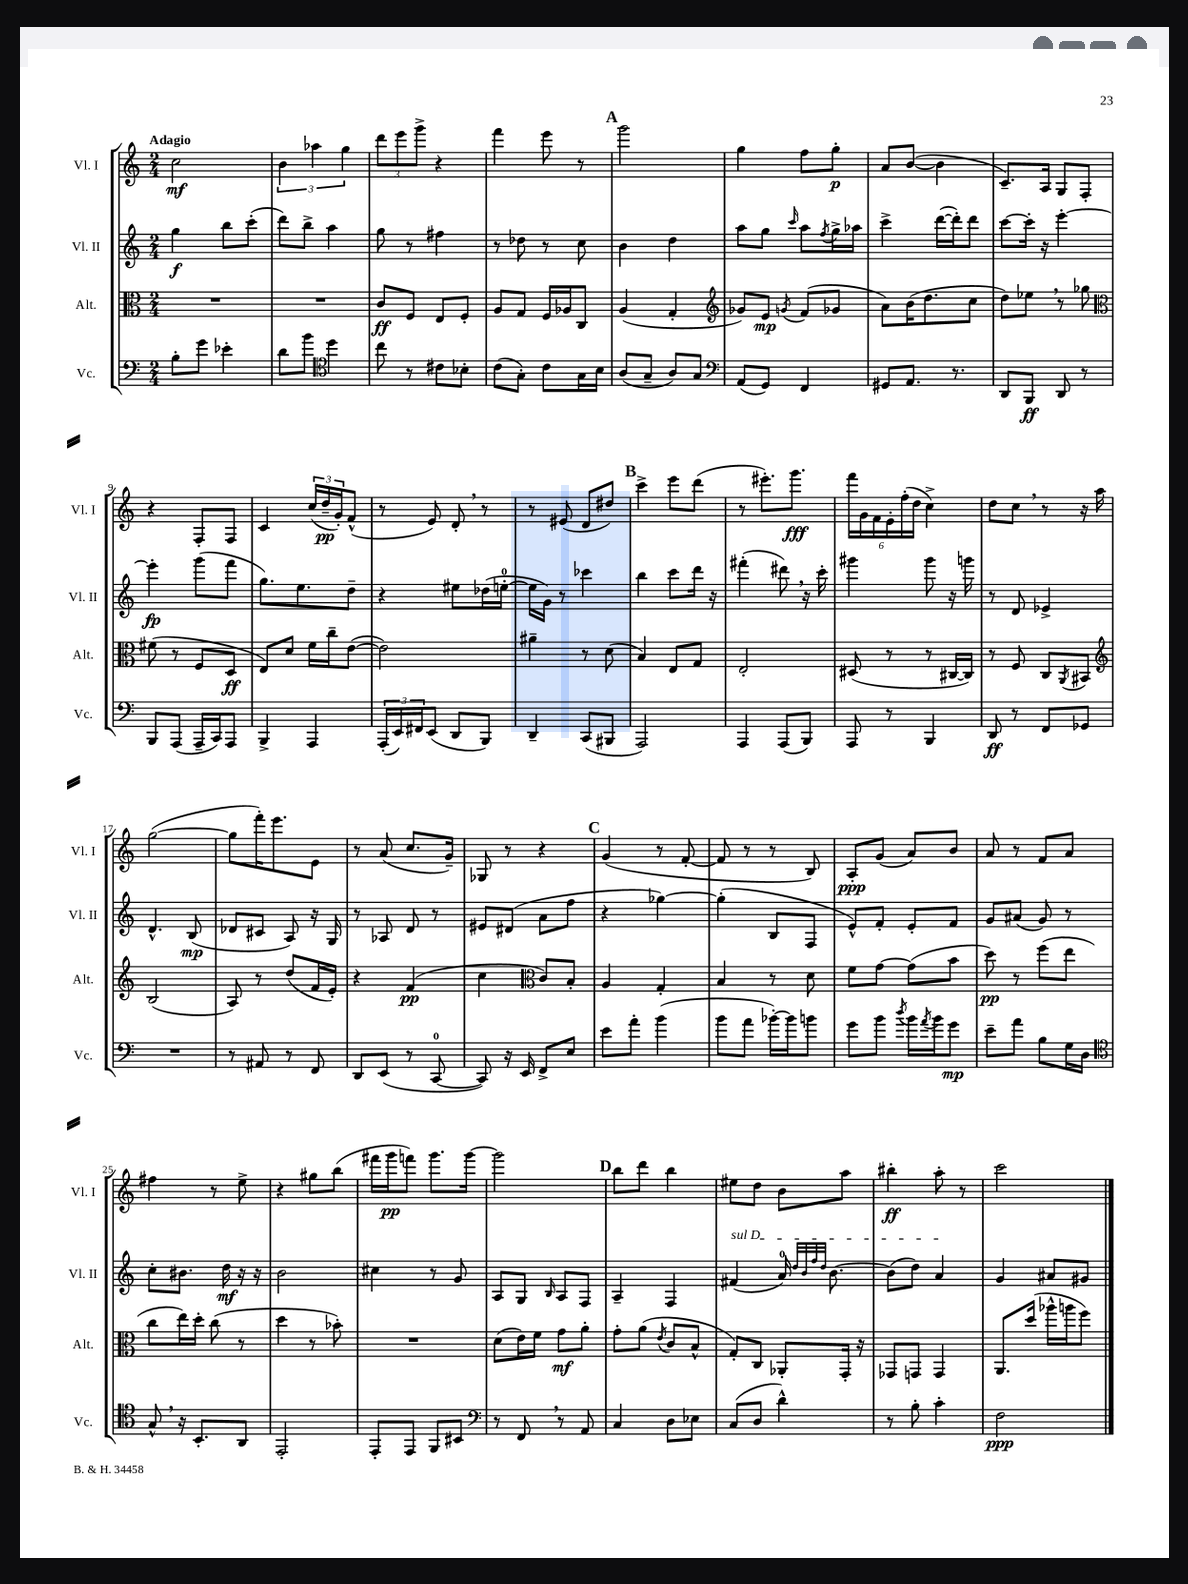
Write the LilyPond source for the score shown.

<<
\new StaffGroup <<
\new Staff = "s0" \with { instrumentName = "Vl. I" shortInstrumentName = "Vl. I" } {
    \clef treble \key c \major \numericTimeSignature \time 2/4 \tempo "Adagio"
    c''2\mf |
    \tuplet 3/2 { b'4 aes''4 g''4 } |
    \tuplet 3/2 { d'''8 e'''8 g'''8-> } r4 |
    f'''4 e'''8 r8 |
    \mark \markup { \bold "A" } g'''2 |
    g''4 f''8 g''8-.\p |
    a'8 b'8~( b'4 |
    c'8.--) a16 g8 f8-. |
    r4 f8-. f8 |
    c'4 \tuplet 3/2 { c''16( d''16--\pp g'16-.) } f'8-^( |
    r8 e'8) d'8-. \breathe r8 |
    r8 eis'8( d'8 dis''8) |
    \mark \markup { \bold "B" } c'''4-> e'''8 d'''8( |
    r8 eis'''8.-.) g'''8.\fff |
    \tuplet 6/4 { f'''16 g'16 f'16 e'16-. f''16-.( d''16 } c''4->) |
    d''8 c''8 \breathe r8 r16 a''16 |
    g''2~( |
    g''8 f'''16-.) e'''8. e'8 |
    r8 a'8( c''8. g'16--) |
    ges8 r8 r4 |
    \mark \markup { \bold "C" } g'4( r8 f'8~-. |
    f'8 r8 r8 b8) |
    a8-.\ppp g'8( a'8) b'8 |
    a'8 r8 f'8 a'8 |
    fis''4 r8 e''8-> |
    r4 gis''8 b''8( |
    fis'''16 g'''16\pp f'''8) g'''8. g'''16~ |
    g'''2 |
    \mark \markup { \bold "D" } b''8 d'''8 b''4 |
    eis''8 d''8 b'8 a''8 |
    bis''4-.\ff a''8-. r8 |
    c'''2 \bar "|." |
}
\new Staff = "s1" \with { instrumentName = "Vl. II" shortInstrumentName = "Vl. II" } {
    \clef treble \key c \major \numericTimeSignature \time 2/4
    g''4\f b''8 c'''8-.( |
    d'''8) b''8-> a''4 |
    g''8 r8 fis''4 |
    r8 des''8 r8 c''8 |
    \mark \markup { \bold "A" } b'4 d''4 |
    a''8 g''8 \grace { c'''16 } a''8 \acciaccatura { f''8 } g''16-> aes''16 |
    c'''4-> d'''16~( d'''16-.) d'''8 |
    c'''8~ c'''16-. r16 e'''4~-. |
    e'''4-.\fp g'''8( f'''8 |
    g''8.) e''8. d''8-- |
    r4 eis''8 des''16( e''16-0~-. |
    e''16 g'16) r8 ces'''4 |
    \mark \markup { \bold "B" } b''4 c'''8 d'''16 r16 |
    fis'''4-.( dis'''8) \breathe r16 c'''16-. |
    gis'''4 gis'''8 r16 g'''16 |
    r8 d'8 ees'4-> |
    d'4.-^ b8\mp( |
    des'8 cis'8 a8) r16 g16 |
    r8 aes8 d'8 r8 |
    eis'8 dis'8( a'8 f''8 |
    \mark \markup { \bold "C" } r4 ges''4~) |
    ges''4-.( b8 f8 |
    e'8-^) f'8-. e'8-. f'8 |
    g'8 ais'8( g'8) r8 |
    c''8-. bis'8. d''16\mf r16 r16 |
    b'2 |
    cis''4 r8 g'8 |
    a8 g8 \grace { b16 } a8 f8 |
    \mark \markup { \bold "D" } a4-- f4 |
    \once \override TextSpanner.bound-details.left.text = \markup { \italic "sul D" } fis'4\startTextSpan( a'16-0) \grace { d''32 b'32 f''32 d''32 } b'8.~ |
    b'8( d''8) a'4\stopTextSpan |
    g'4 ais'8 gis'8 \bar "|." |
}
\new Staff = "s2" \with { instrumentName = "Alt." shortInstrumentName = "Alt." } {
    \clef alto \key c \major \numericTimeSignature \time 2/4
    R2 |
    R2 |
    c'8\ff f8 e8 f8-. |
    a8 g8 f16 aes16 c8 |
    \mark \markup { \bold "A" } a4( g4-. |
    \clef treble ges'8) e'8\mp \acciaccatura { g'8 } f'8( ges'8 |
    a'8) b'16( d''8. c''8 |
    d''8) ees''8 \breathe r8 ges''8 |
    \clef alto fis'8( r8 f8 d8\ff |
    e8) d'8 f'16 c''16-- e'8~( |
    e'2) |
    ais'4-- r8 d'8( |
    \mark \markup { \bold "B" } b4) e8 g8 |
    e2-. |
    dis8( r8 r8 cis16~ cis16) |
    r8 f8 c8 \acciaccatura { a,8 } bis,8 |
    \clef treble b2( |
    a8) r8 d''8( f'16 e'16-.) |
    r4 f'4\pp( |
    c''4 \clef alto c'8) b8-. |
    \mark \markup { \bold "C" } a4 g4-. |
    b4 r8 d'8 |
    f'8 g'8~ g'8( b'8 |
    d''8\pp) r8 f''8( e''8 |
    c''8 e''16) d''16-. c''8( r8 |
    d''4 r8 bes'8-.) |
    R2 |
    d'8( e'16) f'16 g'8\mf a'8-. |
    \mark \markup { \bold "D" } g'8-. a'8( \acciaccatura { e'8 } c'8 b8-^ |
    g8-.) c8 aes,8-. g,16-. r16 |
    ges,8 g,8 g,4 |
    a,8. d''16( aes''16-^ a''16 f''8) \bar "|." |
}
\new Staff = "s3" \with { instrumentName = "Vc." shortInstrumentName = "Vc." } {
    \clef bass \key c \major \numericTimeSignature \time 2/4
    b8-. g'8 ees'4-. |
    d'8 b'8 \clef tenor d''4 |
    c''8 r8 cis'8 bes8-. |
    c'8( g8-.) c'8 g16 b16 |
    \mark \markup { \bold "A" } a8( g8-- a8) g8 |
    \clef bass a,8( g,8) f,4 |
    gis,8 a,8. r8. |
    d,8 b,,8\ff d,8 r8 |
    b,,8 a,,8( a,,16-- c,16) a,,8 |
    b,,4-> a,,4 |
    \tuplet 3/2 { a,,16-.( e,16) fis,16 } e,8( d,8 b,,8) |
    d,4-- c,8( bis,,8 |
    \mark \markup { \bold "B" } a,,2) |
    a,,4 a,,8( b,,8) |
    a,,8 r8 b,,4 |
    d,8\ff r8 f,8 ges,8 |
    R2 |
    r8 ais,8 r8 f,8 |
    d,8 e,8( r8 c,8-0~ |
    c,8) r16 e,16 f,8-> e8 |
    \mark \markup { \bold "C" } e'8 a'8-. b'4( |
    b'8 a'8 bes'16~-.) bes'16 b'8 |
    g'8 b'8 \acciaccatura { d''8 } b'16 \acciaccatura { a'8 } b'16 g'8\mp |
    e'8-- a'8 b8 g16 d16 |
    \clef tenor g8-^ \breathe r16 b,8.-. a,8 |
    e,2-. |
    e,8-. e,8 f,8 bis,8 |
    \clef bass r8 f,8 \breathe r8 a,8 |
    \mark \markup { \bold "D" } c4 d8 ees8 |
    c8( d8 d'4-^) |
    r8 b8-. c'4-. |
    f2\ppp \bar "|." |
}
>>
>>
